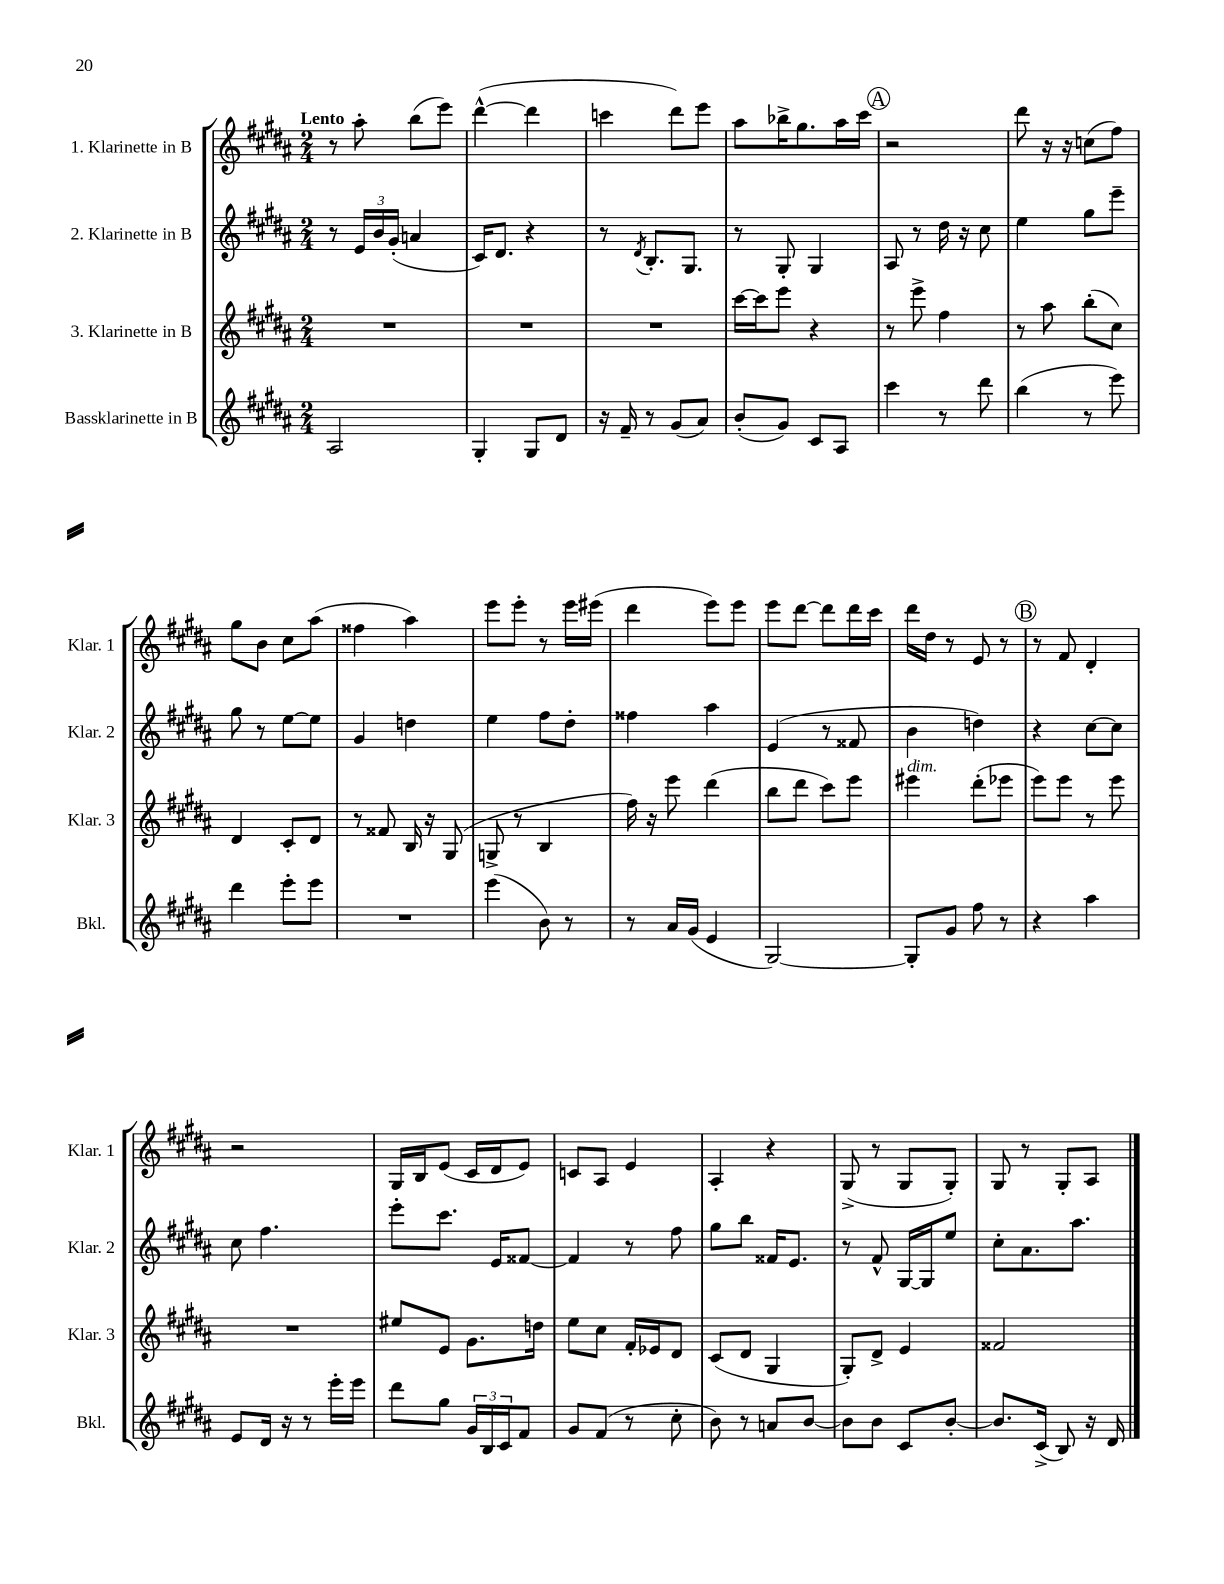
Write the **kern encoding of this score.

**kern	**kern	**kern	**kern
*part4	*part3	*part2	*part1
*staff4	*staff3	*staff2	*staff1
*I"Bassklarinette in B	*I"3. Klarinette in B	*I"2. Klarinette in B	*I"1. Klarinette in B
*I'Bkl.	*I'Klar. 3	*I'Klar. 2	*I'Klar. 1
*clefG2	*clefG2	*clefG2	*clefG2
*k[f#c#g#d#a#]	*k[f#c#g#d#a#]	*k[f#c#g#d#a#]	*k[f#c#g#d#a#]
*M2/4	*M2/4	*M2/4	*M2/4
=1	=1	=1	=1
!	!	!	!LO:TX:a:B:t=Lento
2A#/	2r	8r	8r
.	.	24e/LL	8aa#'\
.	.	24b/	.
.	.	(24g#'/JJ	.
.	.	4an/	(8bb\L
.	.	.	8eee\J)
=2	=2	=2	=2
4G#'/	2r	16c#/KL)	([4ddd#^^\
.	.	8.d#/J	.
8G#/L	.	4r	4ddd#\]
8d#/J	.	.	.
=3	=3	=3	=3
16r	2r	8r	4cccn\
16f#~/	.	.	.
.	.	8qd#/	.
8r	.	8.B'/L	.
(8g#/L	.	.	8ddd#\L)
.	.	8.G#/J	.
8a#/J)	.	.	8eee\J
=4	=4	=4	=4
(8b'/L	[16ccc#\LL	8r	8aa#\L
.	16ccc#\J]	.	.
8g#/J)	8eee\J	8G#'/	16bb-X^\K
.	.	.	8.gg#\
8c#/L	4r	4G#/	.
8A#/J	.	.	16aa#\L
.	.	.	16ccc#\JJ
!!LO:REH:place=s1:t=A
=5	=5	=5	=5
4ccc#\	8r	8A#/	2r
.	8eee^\	8r	.
8r	4ff#\	16dd#\	.
.	.	16r	.
8ddd#\	.	8cc#\	.
=6	=6	=6	=6
(4bb\	8r	4ee\	8ddd#\
.	8aa#\	.	16r
.	.	.	16r
8r	(8bb'\L	8gg#\L	(8ccn\L
8eee\)	8cc#\J)	8eee~\J	8ff#\J)
!!LO:LB:g=z
=7	=7	=7	=7
4ddd#\	4d#/	8gg#\	8gg#\L
.	.	8r	8b\J
8eee'\L	8c#'/L	[8ee\L	8cc#\L
8eee\J	8d#/J	8ee\J]	(8aa#\J
=8	=8	=8	=8
2r	8r	4g#/	4ff##X\
.	8f##X/	.	.
.	16B/	4ddn\	4aa#\)
.	16r	.	.
.	(8G#/	.	.
=9	=9	=9	=9
(4eee\	8Gn^/	4ee\	8eee\L
.	8r	.	8eee'\J
8b\)	4B/	8ff#\L	8r
8r	.	8dd#'\J	16eee\LL
.	.	.	(16eee#X\JJ
=10	=10	=10	=10
8r	16ff#\)	4ff##X\	4ddd#\
.	16r	.	.
16a#/LL	8eee\	.	.
(16g#/JJ	.	.	.
4e/	(4ddd#\	4aa#\	8eee\L)
.	.	.	8eee\J
=11	=11	=11	=11
[2G#/)	8bb\L	(4e/	8eee\L
.	8ddd#\J	.	[8ddd#\J
.	8ccc#\L)	8r	8ddd#\L]
.	8eee\J	8f##X/	16ddd#\L
.	.	.	16ccc#\JJ
=12	=12	=12	=12
!	!LO:TX:a:i:t=dim.	!	!
8G#'/L]	4eee#X\	4b\	16ddd#\LL
.	.	.	16dd#\JJ
8g#/J	.	.	8r
8ff#\	(8ddd#'\L	4ddn\)	8e/
8r	8eee-X\J	.	8r
!!LO:REH:place=s1:t=B
=13	=13	=13	=13
4r	8eee\L)	4r	8r
.	8eee\J	.	8f#/
4aa#\	8r	[8cc#\L	4d#'/
.	8eee\	8cc#\J]	.
!!LO:LB:g=z
=14	=14	=14	=14
8e/L	2r	8cc#\	2r
16d#/Jk	.	4.ff#\	.
16r	.	.	.
8r	.	.	.
16eee'\LL	.	.	.
16eee\JJ	.	.	.
=15	=15	=15	=15
8ddd#\L	8ee#X/L	8eee'\L	16G#/LL
.	.	.	16B/J
8gg#\J	8e/J	8.ccc#\J	(8e/J
24g#/LL	8.g#\L	.	16c#/LL
24B/	.	.	.
.	.	16e/KL	16d#/J
24c#/J	.	.	.
8f#/J	.	[8f##X/J	8e/J)
.	16ddn\Jk	.	.
=16	=16	=16	=16
8g#/L	8ee\L	4f##/]	8cn/L
(8f#/J	8cc#\J	.	8A#/J
8r	16f#'/LL	8r	4e/
.	16e-X/J	.	.
8cc#'\	8d#/J	8ff#\	.
=17	=17	=17	=17
8b\)	(8c#/L	8gg#\L	4A#'/
8r	8d#/J	8bb\J	.
8an/L	4G#/	16f##X/KL	4r
.	.	8.e/J	.
[8b/J	.	.	.
=18	=18	=18	=18
8b\L]	8G#'/L)	8r	(8G#^/
8b\J	8d#^/J	8f#^^/	8r
8c#/L	4e/	[16G#/LL	8G#/L
.	.	16G#/J]	.
[8b'/J	.	8ee/J	8G#'/J)
=19	=19	=19	=19
8.b/L]	2f##X/	8cc#'\L	8G#/
.	.	8.a#\	8r
(16c#^/Jk	.	.	.
8B/)	.	.	8G#'/L
.	.	8.aa#\J	.
16r	.	.	8A#/J
16d#/	.	.	.
==	==	==	==
*-	*-	*-	*-
